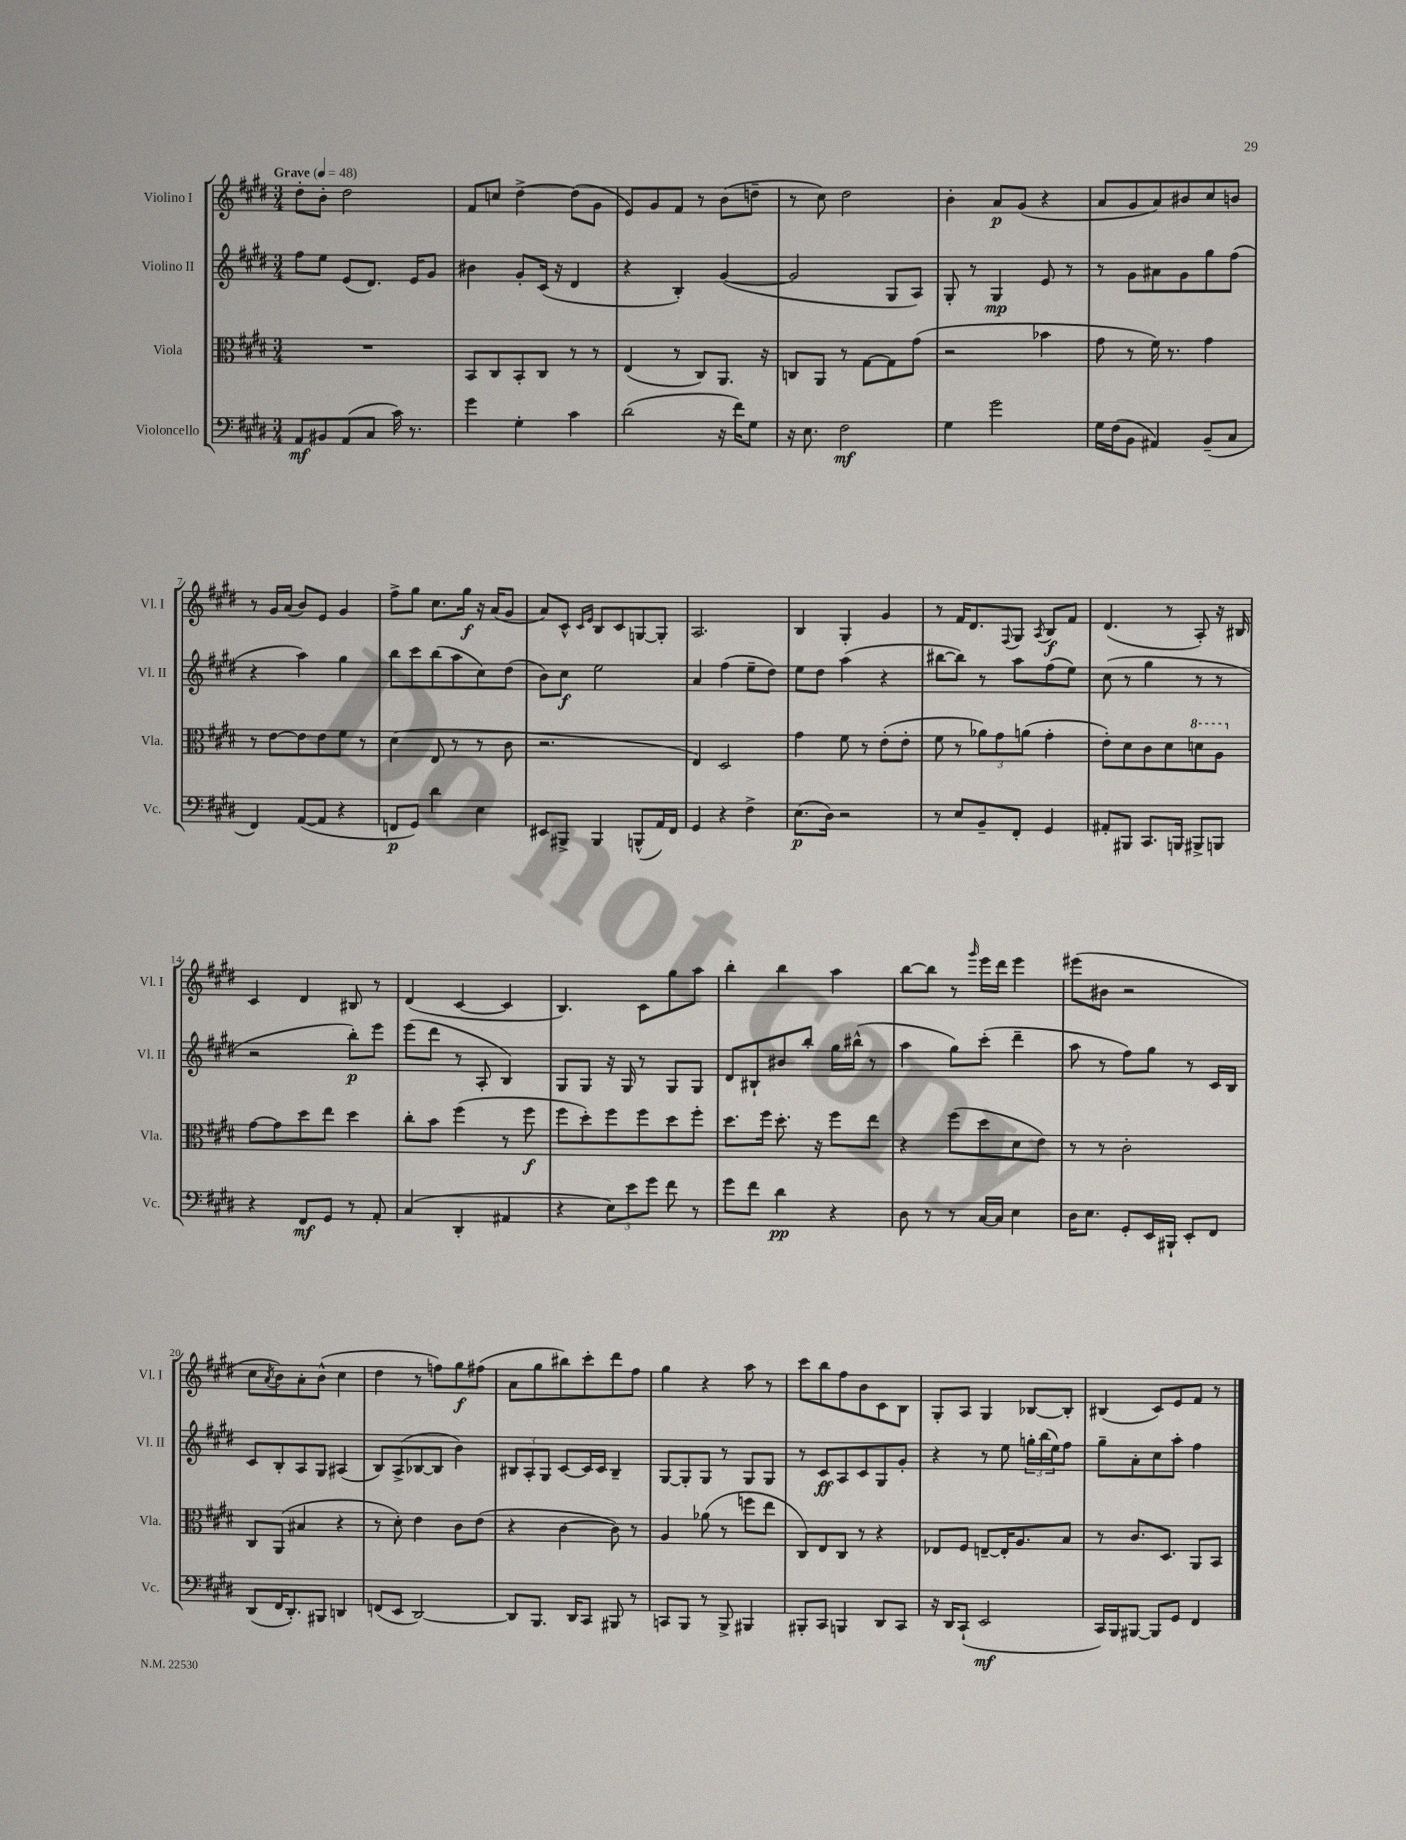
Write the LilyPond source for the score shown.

<<
\new StaffGroup <<
\new Staff = "s0" \with { instrumentName = "Violino I" shortInstrumentName = "Vl. I" } {
    \clef treble \key e \major \numericTimeSignature \time 3/4 \tempo "Grave" 4 = 48
    dis''8-. b'8-. dis''2 |
    fis'8 c''8 dis''4~-> dis''8( gis'8 |
    e'8) gis'8 fis'8 r8 b'8( d''8-- |
    r8 cis''8) dis''2 |
    b'4-. a'8\p gis'8( r4 |
    a'8 gis'8 a'8) bis'8 cis''8 b'8 |
    r8 gis'16 a'16( b'8) e'8 gis'4 |
    fis''8-> gis''8 cis''8. gis''16\f r16 a'16( gis'8 |
    a'8) cis'8-^ \grace { cis'16 e'16 } b8 cis'8 g8~ g8-. |
    a2. |
    b4 gis4-. gis'4 |
    r8 fis'16 dis'8. \appoggiatura { fis8 } gis8 \acciaccatura { a8 } b8\f fis'8 |
    dis'4.( r8 a8-.) r16 bis16 |
    cis'4 dis'4 bis8 r8 |
    dis'4( cis'4~ cis'4 |
    b4.) cis'8 gis''8 a''8 |
    b''4-. b''4 a''4 |
    b''8~ b''8 r8 \grace { gis'''16 } e'''16 dis'''16 e'''4 |
    eis'''8( bis'8 r2 |
    cis''8 \acciaccatura { a'8 } b'8) a'8-. b'8-^( cis''4 |
    dis''4 r8 f''8) gis''8\f fis''8( |
    a'8 gis''8 bis''8) cis'''8-. dis'''8 fis''8 |
    gis''4 r4 a''8 r8 |
    cis'''8 b''8 fis''8 b'8 cis'8 b8 |
    gis8-. a8 gis4 bes8~ bes8-. |
    bis4( cis'8) e'8 fis'8 r8 \bar "|." |
}
\new Staff = "s1" \with { instrumentName = "Violino II" shortInstrumentName = "Vl. II" } {
    \clef treble \key e \major \numericTimeSignature \time 3/4
    fis''8 e''8 e'8( dis'8.) e'16 gis'8 |
    bis'4 gis'8-. cis'16( r16 dis'4 |
    r4 b4-.) gis'4~( |
    gis'2 gis8 a8) |
    gis8-. r8 gis4\mp e'8 r8 |
    r8 gis'8 ais'8 gis'8 gis''8 fis''8( |
    r4 a''4) gis''4 |
    b''8 cis'''8 b''8( a''8 cis''8) dis''8( |
    b'8) cis''8\f e''2 |
    a'4 fis''4( e''8-- dis''8) |
    e''8 dis''8 a''4( r4 |
    bis''8~ bis''8) r8 a''8 fis''8( e''8) |
    cis''8( r8 gis''4 r8 r8 |
    r2 b''8-.\p) e'''8 |
    e'''8( dis'''8 r8 a8-. b4) |
    gis8 gis8 r16 gis16 r8 gis8 gis8 |
    dis'8 bis8-! bis'8 b''8-. gis''16 bis''16-^( r8 |
    a''4 gis''8) cis'''8-.( dis'''4-- |
    a''8 r8 fis''8) gis''8 r8 cis'16 b16 |
    cis'8 b8-. a8 gis8 ais4( |
    b8) a8->( bes8~ bes8 b'4) |
    \tuplet 3/2 { bis8 a8-. gis8 } cis'8~ cis'16 cis'16 bis4-- |
    gis8~ gis8-. gis8 r8 gis8 gis8 |
    r8 cis'8\ff a8 cis'8 gis8 gis'8-. |
    r4 r8 e''8 \tuplet 3/2 { g''16-. b''16( e''16) } fis''8 |
    gis''8-- a'8-. cis''8 a''8-. fis''4 \bar "|." |
}
\new Staff = "s2" \with { instrumentName = "Viola" shortInstrumentName = "Vla." } {
    \clef alto \key e \major \numericTimeSignature \time 3/4
    R2. |
    b,8 cis8 b,8-. cis8 r8 r8 |
    e4( r8 cis8) a,8. r16 |
    c8 a,8 r8 gis8~ gis8 gis'8( |
    r2 bes'4 |
    gis'8 r8 fis'16) r8. gis'4 |
    r8 e'8~ e'8 e'8 fis'8 r8 |
    dis'4( e8 r8 r8 cis'8 |
    r2. |
    e4) dis2 |
    gis'4 fis'8 r8 e'8-.( e'8-. |
    fis'8 r8 \tuplet 3/2 { aes'8) gis'8 a'8( } gis'4-. |
    e'8-.) dis'8 cis'8 dis'8 \ottava #1 d''8 a'8 \ottava #0 |
    gis'8~ gis'8 dis''8 e''8 dis''4 |
    cis''8-. b'8 fis''4( r8 fis''8\f |
    fis''8 dis''8-.) fis''8 fis''8 dis''8 fis''8-. |
    dis''8. fis''16 dis''8.-. r16 fis''8 e''8 |
    r4 fis''8( dis''8 dis'8 e'8) |
    r8 r8 cis'2-. |
    cis8 a,8( bis4 r4 |
    r8 dis'8-.) e'4 cis'8 e'8( |
    r4 cis'4~ cis'8) r8 |
    a4 aes'8( r8 f''8 e''8 |
    cis8) e8 cis8 r8 r4 |
    ees8 fis8 e8~-- e16-. a8. b8 |
    r8 cis'8. dis8. a,8 b,8 \bar "|." |
}
\new Staff = "s3" \with { instrumentName = "Violoncello" shortInstrumentName = "Vc." } {
    \clef bass \key e \major \numericTimeSignature \time 3/4
    a,8\mf bis,8 a,8( cis8 cis'16) r8. |
    gis'4 gis4-. cis'4 |
    dis'2( r16 fis'16) gis8 |
    r16 e8. fis2\mf |
    gis4 gis'2 |
    gis16 fis16( b,8 ais,4) b,8--( cis8 |
    fis,4) a,8~( a,8 r4 |
    f,8\p gis,8) dis'4 e4 |
    eis,8 bis,,8-> bis,,4 b,,8-^( a,16) fis,16 |
    gis,4 r4 fis4-> |
    e8.\p( dis16) r2 |
    r8 e8 b,8-- fis,8-. gis,4 |
    ais,8-. bis,,8 cis,8. b,,16 bis,,8-> b,,8 |
    r4 fis,8\mf gis,8 r8 a,8-. |
    cis4( dis,4-. ais,4 |
    r4 \tuplet 3/2 { e8) e'8 gis'8 } fis'8 r8 |
    gis'8 fis'8 dis'4\pp r4 |
    dis8 r8 r8 cis16~ cis16 e4 |
    dis16 e8. gis,8-. e,16 bis,,16-! e,8-. fis,8 |
    dis,8( fis,16 dis,8.-.) bis,,8 d,4 |
    f,8( e,8 dis,2~) |
    dis,8 b,,8. dis,16 cis,8 bis,,8 r8 |
    c,8 b,,8 r8 b,,8-> bis,,4 |
    bis,,8-. cis,8 b,,4 dis,8 cis,8 |
    r16 dis,16 cis,8-!( e,2\mf |
    cis,16) b,,16 bis,,8~ bis,,8 gis,8 fis,4 \bar "|." |
}
>>
>>
